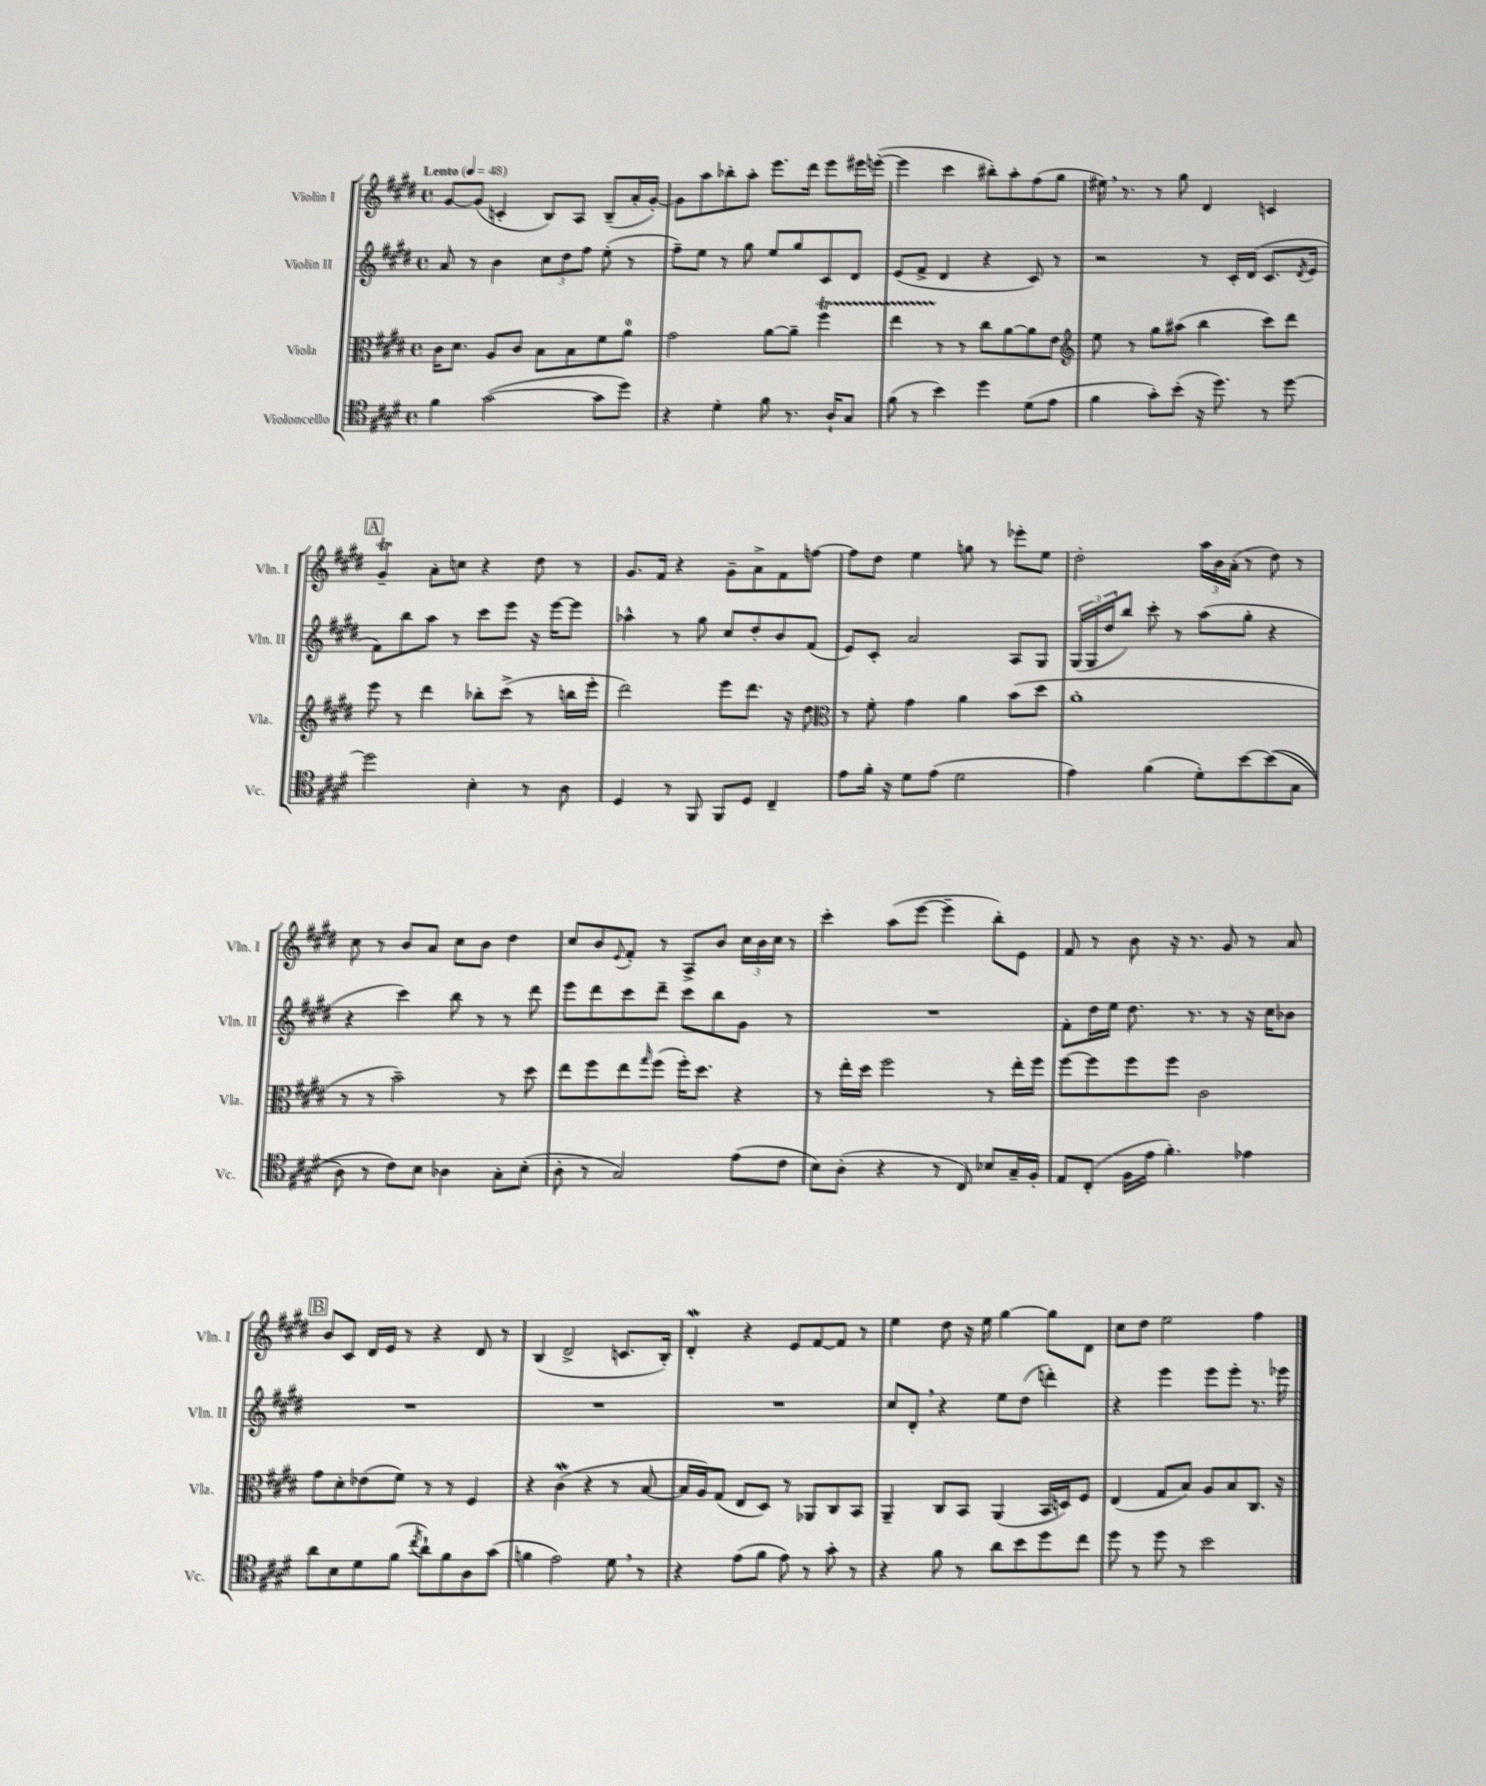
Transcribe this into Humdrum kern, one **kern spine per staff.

**kern	**kern	**kern	**kern
*staff4	*staff3	*staff2	*staff1
*clefC4	*clefC3	*clefG2	*clefG2
*k[f#c#g#d#]	*k[f#c#g#d#]	*k[f#c#g#d#]	*k[f#c#g#d#]
*M4/4	*M4/4	*M4/4	*M4/4
*met(c)	*met(c)	*met(c)	*met(c)
*MM48	*MM48	*MM48	*MM48
4f#	16c#	8a	[8g#
.	8.d#	.	.
.	.	8r	(8g#]
([2g#	8A	4b	4c'
.	8c#	.	.
.	8B	12cc#	8B)
.	.	12dd#	.
.	8B	.	8A
.	.	12ff#	.
8g#]	8f#	(8ee'	(8B~
8dd#)	8a	8r	16a'
.	.	.	[16g#')
=	=	=	=
4r	2g#	8ff#~)	8g#]
.	.	8ee	8aa
4d#'	.	8r	8bb-'
.	.	8gg#	8aa'
8f#	[8a	8ee	8.eee
8.r	8a~]	8gg#	.
.	.	.	16ddd#
.	4ff#	8c#	8eee
16A`	.	.	.
8G#	.	8d#	16eee#
.	.	.	([16eee'
=	=	=	=
(8f#	4ee	(8e	4eee]
8r	.	8f#^	.
4b)	8r	4d#	4ccc#
.	8r	.	.
4dd#	8cc#	4r	8bb#')
.	[8a	.	8aa'
(8d#	8a]	8c#)	(8ff#
8e	8e	8r	8gg#
=	=	=	=
*	*clefG2	*	*
4f#	8ee	2r	16ee#)
.	.	.	8.r
.	8r	.	.
8g#')	8gg#	.	8r
(8b'	(8aa#	.	8gg#
16r	4bb	8r	4d#
8.dd#)	.	.	.
.	.	16c#'	.
.	.	(16d#	.
8r	8ccc#)	8.c#	4c
[8dd#	8ddd#	.	.
.	.	8qd#	.
.	.	16e	.
=	=	=	=
2dd#]	8eee	8f#)	4g#~
.	8r	8bb	.
.	4ddd#	8aa	8a'
.	.	8r	8cc
4B'	8bb-'	8ccc#	4r
.	(8ccc#^	8eee	.
8r	8r	16r	8dd#
.	.	[16eee	.
8A	16bb	8eee]	8r
.	16eee'	.	.
=	=	=	=
4D#	2ddd#)	4aa-^^	8.g#
.	.	.	16f#
8r	.	8r	4r
8FF#	.	8gg#	.
8FF#	8eee	8cc#	8g#~
8D#	8.ddd#	8dd#'	8a^
4C#~	.	8b	8f#
.	16r	.	.
.	8dd#	(8f#	[8ff
=	=	=	=
*	*clefC3	*	*
8e	8r	8e)	8ff]
16f#'	8f#'	8c#'	8dd#
16r	.	.	.
8d#	4g#	2a	4ee
(8e	.	.	.
2d#	4a	.	8gg
.	.	.	8r
.	(8b	8A	8eee-'
.	8dd#	8G#	8ee
=	=	=	=
4e)	1a'	(24G#	2dd#'
.	.	24G#	.
.	.	24dd#	.
.	.	8bb)	.
(4f#	.	8ccc#'	.
.	.	8r	.
8d#')	.	(8aa	24aa
.	.	.	24b
.	.	.	(24a'
[8b	.	8gg#'	8r
&((8b]	.	4r	8dd#)
8G#	.	.	8r
=	=	=	=
8A)	8r	4r	8cc#
8r	8r	.	8r
8c#&)	2b~)	4ccc#)	8b
8B	.	.	8a
4A-	.	8bb	8cc#
.	.	8r	8b
8G#'	8r	8r	4dd#
(8B'	8dd#	8ddd#	.
=	=	=	=
8A'	8ee	8eee	8cc#
8r	8ff#	8ddd#	8b
.	.	.	8qqe
2G#)	8ee	8ccc#	8f#'
.	16qqgg#	.	.
.	(8ff#	8ddd#~	8r
.	16ff#')	8ccc#	8A^
.	8.dd#	.	.
.	.	8bb	8b
(8e	4r	8g#	24cc#
.	.	.	24b
.	.	.	24cc#
8c#	.	8r	8r
=	=	=	=
8B)	8r	1r	4ccc#'
(8A'	16ee'	.	.
.	16dd#	.	.
4r	2ff#	.	(8aa
.	.	.	[8eee
8r	.	.	4eee~]
8C#)	.	.	.
8B-	8r	.	8bb')
16G#~	16ee'	.	8e
16F#'	16ff#	.	.
=	=	=	=
8E	[8ff#	8f#'	8f#
(8C#'	8ff#]	16dd#	8r
.	.	16ee	.
16F#	8ff#	8.dd#	8b
16e	.	.	.
4.f#')	8ff#	.	16r
.	.	8.r	8.r
.	2c#	.	.
.	.	8r	8g#
4e-	.	16r	8r
.	.	16cc#	.
.	.	8b-	8a
=	=	=	=
8a	8g#	1r	8b
8B	8d#'	.	8c#
8d#	(8e-	.	16d#
.	.	.	16e
(8f#	8f#)	.	8r
8qcc#	.	.	.
8a`)	8r	.	4r
8f#	8r	.	.
8A	4F#	.	8d#
(8g#	.	.	8r
=	=	=	=
4f	4r	1r	(4B
2e)	(4c#	.	2d#^
.	4r	.	.
8d#	8r	.	8.c
8r	[8B	.	.
.	.	.	16B')
=	=	=	=
4r	16B]	1r	4d#'
.	16A)	.	.
.	(8G#	.	.
(8e	8E	.	4r
8f#	8D#)	.	.
8e)	8r	.	8e
8r	8AA-	.	[8f#
8g#'	8C#	.	8f#]
8r	8BB	.	8r
=	=	=	=
4r	4AA~	8cc#	4ee
.	.	8d#'	.
8f#	8C#	4r	8dd#
8r	8BB	.	16r
.	.	.	16ee
8a	(4AA	8ee	[4gg#
8b	.	(8dd#	.
8dd#	16BB	4ddd')	8gg#]
.	16D)	.	.
8cc#	8F#	.	8d#
=	=	=	=
8dd#	(4E	4r	8cc#
8r	.	.	8dd#
8dd#	8G#	4eee	2ee
8r	8B)	.	.
2b	8A	8eee	.
.	8B	8eee'	.
.	8.C#	8.r	4ff#
.	16r	16eee-	.
==	==	==	==
*-	*-	*-	*-
